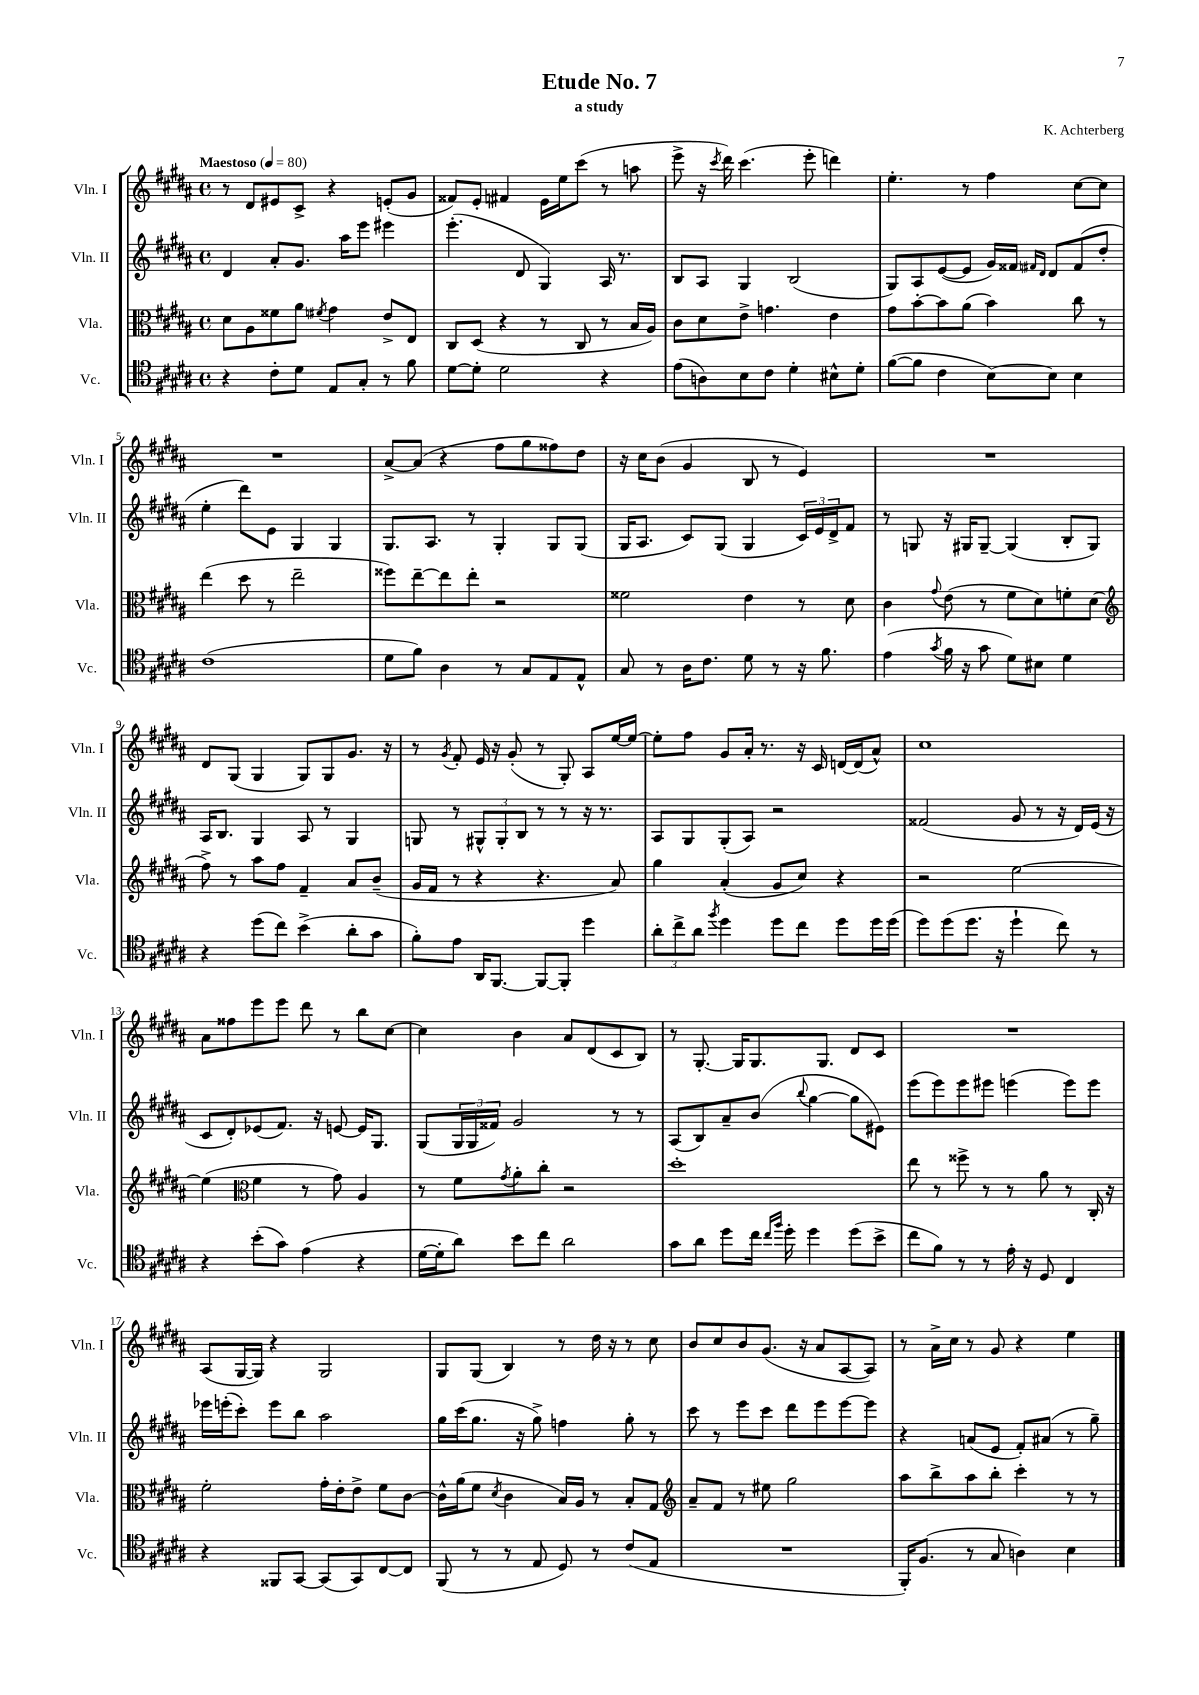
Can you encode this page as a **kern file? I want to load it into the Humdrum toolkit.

**kern	**kern	**kern	**kern
*staff4	*staff3	*staff2	*staff1
*clefC4	*clefC3	*clefG2	*clefG2
*k[f#c#g#d#a#]	*k[f#c#g#d#a#]	*k[f#c#g#d#a#]	*k[f#c#g#d#a#]
*M4/4	*M4/4	*M4/4	*M4/4
*met(c)	*met(c)	*met(c)	*met(c)
*MM80	*MM80	*MM80	*MM80
4r	8d#	4d#	8r
.	8A#	.	8d#
8c#'	8f##	8a#'	8e#
8d#	8a#	8.g#	8c#^
.	8qf#	.	.
8E	4g#	.	4r
.	.	16aa#	.
8G#'	.	8eee	.
8r	8e^	4eee#	(8e'
8f#	8E	.	8g#
=	=	=	=
[8d#	8C#	(4.eee'	8f##)
8d#']	(8D#	.	8e'
2d#	4r	.	4f#
.	.	8d#	.
.	8r	4G#)	16e
.	.	.	16ee
.	8C#	.	(8ccc#
4r	8r	16A#	8r
.	.	8.r	.
.	16B	.	8aa
.	16A#)	.	.
=	=	=	=
(8e	8c#	8B	8eee^
8A)	8d#	8A#	16r
.	.	.	8qccc#
.	.	.	16ddd#)
8B	8e^	4G#	(4.ccc#
8c#	4.g	.	.
4d#'	.	(2B	.
.	.	.	8eee'
8B#^^	4e	.	4ddd)
8d#'	.	.	.
=	=	=	=
([8f#	8g#	8G#)	4.ee'
8f#]	[8b'	8A#	.
4c#	8b]	([8e	.
.	(8a#	8e]	8r
[8B)	4b)	16g#)	4ff#
.	.	16f##	.
.	.	16qqf#	.
.	.	16qqd#	.
8B]	.	8d#	.
4B	8cc#	(8f#	[8cc#
.	8r	8dd#'	8cc#]
=	=	=	=
(1c#	(4ee	4ee'	1r
.	8dd#	8ddd#)	.
.	8r	8e	.
.	2ee~	4G#	.
.	.	4G#	.
=	=	=	=
8d#	8ff##)	8.G#	[8a#^
8f#)	[8ee~	.	(8a#]
.	.	8.A#	.
4A#	8ee]	.	4r
.	8ee'	8r	.
8r	2r	4G#'	8ff#
8G#	.	.	8gg#
8E	.	8G#	8ff##)
8E^^	.	(8G#	8dd#
=	=	=	=
8G#	2f##	16G#	16r
.	.	8.A#	16cc#
8r	.	.	(8b
16A#	.	8c#)	4g#
8.c#	.	.	.
.	.	(8G#	.
8d#	4e	4G#	8B
8r	.	.	8r
16r	8r	24c#)	4e)
.	.	24e	.
8.f#	.	.	.
.	.	24d#^	.
.	8d#	8f#	.
=	=	=	=
(4e	4c#	8r	1r
.	.	8G	.
8qg#	8qqg#	.	.
16f#	(8e	16r	.
16r	.	16G#	.
8g#	8r	[8G#~	.
8d#)	8f#	(4G#]	.
8B#	8d#)	.	.
4d#	8f'	8B'	.
.	(8d#	8G#)	.
=	=	=	=
*	*clefG2	*	*
4r	8ff#^)	16A#	8d#
.	.	8.B	.
.	8r	.	(8G#
(8dd#	8aa#	4G#	4G#
8cc#)	8ff#	.	.
(4b^	4f#~	8A#	8G#)
.	.	8r	8G#
8a#'	8a#	4G#	8.g#
8g#	(8b~	.	.
.	.	.	16r
=	=	=	=
8f#')	16g#	8G	8r
.	16f#	.	.
.	.	.	8qg#
8e	8r	8r	8f#'
16AA#	4r	12G#^^	16e
[8.FF#	.	.	16r
.	.	12G#'	.
.	.	.	(8g#'
.	.	12B	.
8FF#_	4.r	8r	8r
8FF#']	.	8r	8G#')
4dd#	.	16r	8A#
.	.	8.r	.
.	8a#)	.	[16ee
.	.	.	16ee_
=	=	=	=
12a#'	4gg#	8A#	8ee']
12cc#^	.	.	.
.	.	8G#	8ff#
12a#	.	.	.
8qff#	.	.	.
4dd#	(4a#'	(8G#'	8g#
.	.	8A#)	16a#'
.	.	.	8.r
8dd#	8g#	2r	.
8cc#	8cc#)	.	16r
.	.	.	16c#
8dd#	4r	.	[16d
.	.	.	(16d]
16dd#	.	.	8a#^^)
(16dd#	.	.	.
=	=	=	=
8dd#)	2r	(2f##	1cc#
(8dd#	.	.	.
8.dd#	.	.	.
16r	.	.	.
4dd#`	[2ee	8g#	.
.	.	8r	.
8cc#)	.	16r	.
.	.	16d#)	.
8r	.	(16e	.
.	.	16r	.
=	=	=	=
4r	(4ee]	8c#	8a#
.	.	8d#')	8ff##
*	*clefC3	*	*
(8b'	4f#	(8e-	8eee
8g#)	.	8.f#)	8eee
(4e	8r	.	8ddd#
.	.	16r	.
.	8g#)	[8e	8r
4r	4A#	16e]	8bb
.	.	8.G#	.
.	.	.	[8cc#
=	=	=	=
[16d#	8r	(8G#	4cc#]
16d#']	.	.	.
8a#)	8f#	24G#	.
.	.	24G#	.
.	.	24f##)	.
.	8qg#	.	.
8b	8a#'	2g#	4b
8cc#	8cc#'	.	.
2a#	2r	.	8a#
.	.	.	(8d#
.	.	8r	8c#
.	.	8r	8B)
=	=	=	=
8g#	1dd#'	(8A#	8r
8a#	.	8B)	[8.G#'
8dd#	.	8a#~	.
.	.	.	16G#]
16cc#	.	(8b	8.G#
16qqcc#	.	.	.
16qqff#	.	.	.
16dd#'	.	.	.
.	.	8qqbb	.
4dd#	.	[4gg#	.
.	.	.	8.G#
(8dd#	.	8gg#]	8d#
8b^	.	8e#)	8c#
=	=	=	=
8cc#	8ee	(8eee	1r
8f#)	8r	8eee)	.
8r	8ff##^	8eee	.
8r	8r	8eee#	.
16e'	8r	(4eee	.
16r	.	.	.
8D#	8a#	.	.
4C#	8r	8eee)	.
.	16C#'	8eee	.
.	16r	.	.
=	=	=	=
4r	2f#'	16eee-	(8A#
.	.	(16eee'	.
.	.	8ccc#')	[16G#
.	.	.	16G#])
8FF##	.	8eee	4r
[8GG#	.	8bb	.
(8GG#]	16g#'	2aa#	2G#
.	16e'	.	.
8GG#)	8e^	.	.
[8C#	8f#	.	.
8C#]	[8c#	.	.
=	=	=	=
(8FF#	16c#^^]	16gg#	8G#
.	(16a#	(16ccc#	.
8r	8f#	8.gg#	(8G#
.	8qd#	.	.
8r	4c#	.	4B)
.	.	16r	.
8E	.	8gg#^)	.
8D#)	16B)	4ff	8r
.	16A#	.	.
8r	8r	.	16dd#
.	.	.	16r
(8c#	8B'	8gg#'	8r
8E	8G#	8r	8cc#
=	=	=	=
*	*clefG2	*	*
1r	8a#~	8ccc#	8b
.	8f#	8r	8cc#
.	8r	8eee	8b
.	8ee#	8ccc#	(8.g#
.	2gg#	8ddd#	.
.	.	.	16r
.	.	8eee	8a#
.	.	[8eee	[8A#
.	.	8eee]	8A#])
=	=	=	=
16FF#')	8aa#	4r	8r
(8.F#	.	.	.
.	8bb^	.	16a#^
.	.	.	16cc#
8r	8aa#	(8a	8r
8G#	8bb'	8e	8g#
4A)	4ccc#'	8f#')	4r
.	.	(8a#	.
4B	8r	8r	4ee
.	8r	8gg#~)	.
==	==	==	==
*-	*-	*-	*-
